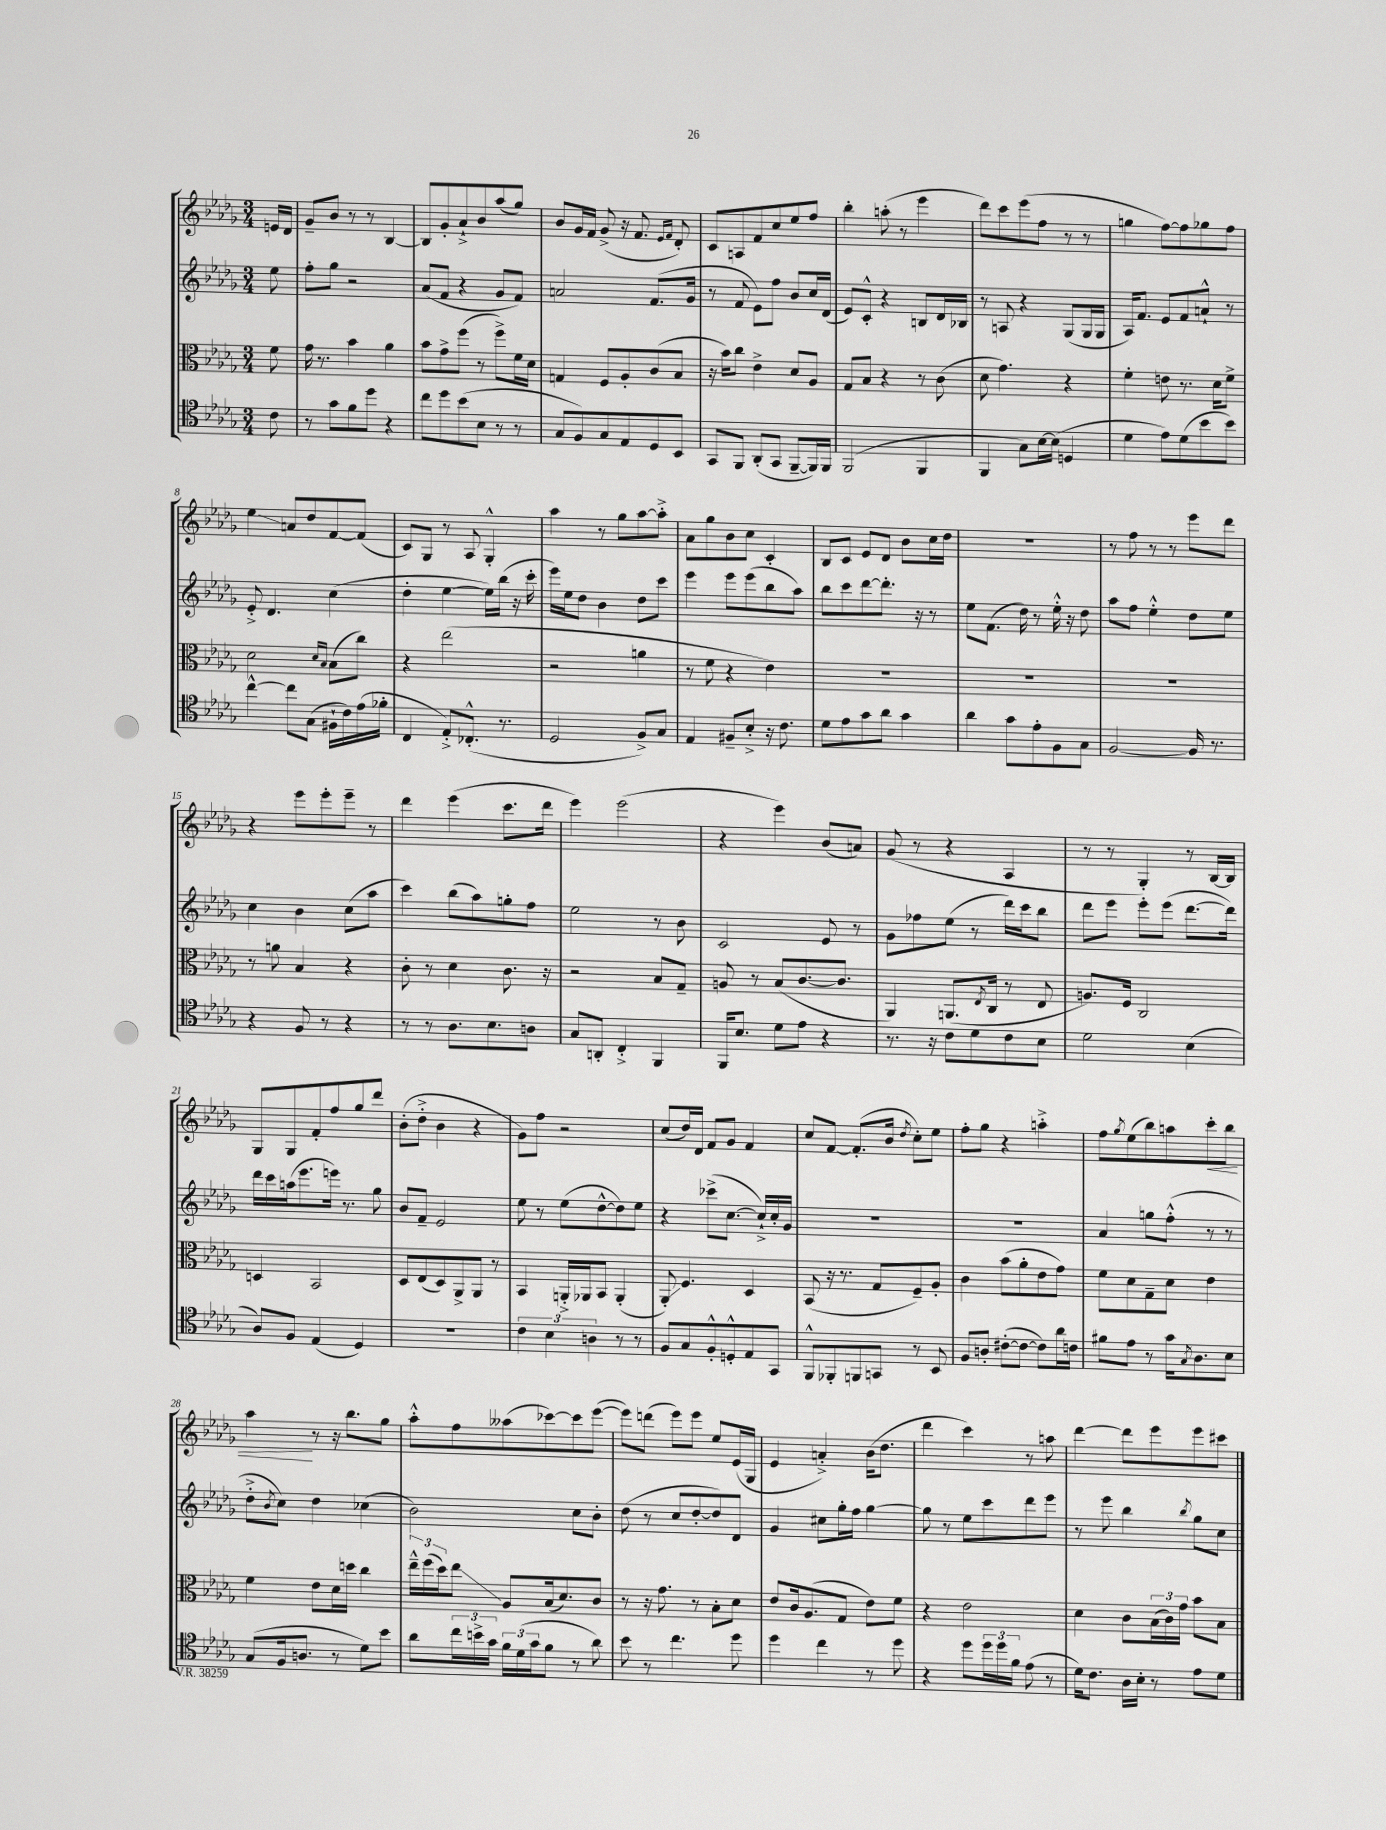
<<
\new StaffGroup <<
\new Staff = "s0" {
    \clef treble \key des \major \numericTimeSignature \time 3/4 \partial 8
    e'16 des'16 |
    ges'8-- bes'8 r8 r8 bes4~ |
    bes8 ges'8-. aes'8-!-> bes'8 aes''8( ges''8) |
    bes'8 ges'16 f'16 ges'8->( r16 f'8. \grace { ees'16 f'16 } des'8-.) |
    c'8 a8 f'8 c''8 ees''8 f''8 |
    bes''4-. a''8-.( r8 ees'''4 |
    des'''8) c'''8 ees'''8( f''8 r8 r8 |
    g''4 f''8~) f''8 ges''8 f''8 |
    ees''4\glissando a'8 des''8 f'8~ f'8( |
    c'8) ges8 r8 aes8 ges4-.-^ |
    aes''4 r8 ges''8 aes''8~ aes''8-.-> |
    aes'8 ges''8 bes'8 c''8 c'4-. |
    bes8 c'8 ees'8 des'8 bes'8 c''16 des''16 |
    R2. |
    r8 f''8 r8 r8 ees'''8 des'''8 |
    r4 ees'''8 ees'''8-. ees'''8-- r8 |
    des'''4 ees'''4( c'''8. des'''16 |
    ees'''4) ees'''2( |
    r4 ees'''4) bes'8( a'8) |
    ges'8( r8 r4 aes4 |
    r8 r8 ges4-.) r8 bes16~ bes16 |
    ges8 ges8 f'8-. f''8 ges''8 des'''8 |
    bes'8-.( des''8-.-> bes'4 r4 |
    ges'8) f''8 r2 |
    c''8( des''16) des'16 f'8 ges'8 f'4 |
    c''8 f'8~ f'8.-.( bes'16 \acciaccatura { des''8 } c''8-.) ees''8 |
    f''8-. ges''8 r4 a''4-.-> |
    f''8 \acciaccatura { ges''8 } ees''8( bes''8) a''8 c'''8-.\< bes''8 |
    aes''4\! r8 r16 bes''8. ges''8 |
    aes''8-.-^ f''8 aeses''8( ces'''8~) ces'''8 ees'''8~( |
    ees'''8) d'''8( ees'''8) ees'''8 ees''8 ees'16( ges16 |
    ees'4 a'4-.->) bes'16( des''8. |
    des'''4 c'''4) r8 a''8 |
    des'''4~ des'''8 ees'''8 ees'''8 cis'''8 \bar "|." |
}
\new Staff = "s1" {
    \clef treble \key des \major \numericTimeSignature \time 3/4 \partial 8
    ees''8 |
    f''8-. ges''8 r2 |
    aes'8( f'8 r4 ges'8 f'8) |
    a'2 f'8.( ges'16 |
    r8 f'8 ees'8) f''8 bes'8 c''16 des'16( |
    ees'8) c'8-.-^ r4 b8 des'16 bes16 |
    r8 a8 r4 ges8( ges16 ges16 |
    aes16) f'8. ees'8 f'8 a'8-!-^ r8 |
    ees'8-.-> des'4. c''4( |
    des''4-. ees''4~ ees''16) bes''16( r16 c'''16-. |
    ees'''16) ees''16 des''8 bes'4 des''8 c'''8 |
    ees'''4 ees'''8 ees'''8( bes''8 aes''8) |
    bes''8 c'''8 des'''8~ des'''8.-. r16 r8 |
    ees''8 f'8.( des''16) r8 ees''16-.-^ r16 des''8 |
    aes''8 f''8 ees''4-.-^ des''8 ees''8 |
    c''4 bes'4 c''8( aes''8 |
    c'''4) bes''8( aes''8) g''8-. f''8 |
    ees''2 r8 bes'8 |
    c'2 ees'8 r8 |
    ges'8 fes''8 ees''8( r8 des'''16) c'''16 bes''8 |
    des'''8 ees'''8 ees'''8-. ees'''8( des'''8.~ des'''16) |
    des'''16 c'''16 a''16( ees'''8. e'''16) r8. ges''8 |
    bes'8 f'8-- ees'2 |
    ees''8 r8 ees''8( des''8~-^ des''8) ees''8 |
    r4 ces'''8->( c''8.~ c''16-!->) c''16-. ges'16 |
    R2. |
    R2. |
    aes'4 g''8 f''8-.-^( r8 r8 |
    des''8-.-> \acciaccatura { bes'8 } c''8) des''4 ces''4( |
    bes'2) c''8 bes'8-. |
    des''8( r8 c''8 des''8~-. des''8) des'8 |
    ges'4 cis''8 ges''16-. f''16 ges''4~ |
    ges''8 r8 ees''8 c'''8 des'''8 ees'''8 |
    r8 ees'''8 bes''4 \acciaccatura { bes''8 } ges''8 c''8 \bar "|." |
}
\new Staff = "s2" {
    \clef alto \key des \major \numericTimeSignature \time 3/4 \partial 8
    f'8 |
    ges'16 r8. bes'4 aes'4 |
    bes'8 ges'8-> f''8( r8 f''8->) f'16 des'16 |
    g4 f8 aes8-. c'8( bes8 |
    r16 bes'16) c''8 ees'4-> des'8 aes8 |
    ges8 bes8 r4 r8 c'8( |
    des'8 ges'4.) r4 |
    f'4-. e'8 r8. des'16 f'8-> |
    des'2 \grace { des'16 bes16 } bes8( c''8) |
    r4 ees''2( |
    r2 a'4 |
    r8 f'8 r4 ees'4) |
    R2. |
    R2. |
    R2. |
    r8 a'8 bes4 r4 |
    c'8-. r8 des'4 c'8. r16 |
    r2 bes8 ges8-- |
    a8 r8 bes8( c'8.~ c'8. |
    aes,4) a,8.( \acciaccatura { ees8 } c16 r8 ees8 |
    a8.) f16 c2 |
    d4 bes,2 |
    des8 ees8( des8) aes,8-> aes,8 r8 |
    bes,4 a,16-.-> aes,16 bes,8 aes,4-.( |
    aes,8-.\glissando) f4. des4 |
    bes,8( r16 r8. ges8 f8--) aes8-. |
    c'4 bes'8( aes'8-. ees'8 ges'8) |
    f'8 des'8 ges8-- des'8 ees'4 |
    f'4 ees'8 des'16 d''16 c''4 |
    \tuplet 3/2 { ees''16---^ f''16( des''16) } ees''8\glissando aes8 bes16( des'8.) c'8 |
    r8 r16 ges'8. r8 bes8-. des'8 |
    ees'8 c'16 aes8.( ges8 ees'8) f'8 |
    r4 ees'2 |
    des'4 c'8 \tuplet 3/2 { bes16( c'16) ges'16 } bes'8 bes8 \bar "|." |
}
\new Staff = "s3" {
    \clef tenor \key des \major \numericTimeSignature \time 3/4 \partial 8
    c'8 |
    r8 ges'8 f'8 des''8 r4 |
    c''8 des''8 bes'8( bes8 r8 r8 |
    ges8 f8) ges8 ees8 des8 bes,8 |
    ges,8 f,8 aes,8-.( ges,8 f,8~-- f,16) f,16 |
    f,2( f,4 |
    f,4 ges8) bes16~ bes16( d4 |
    des'4 ees'8) des'8( bes'8 bes'8) |
    c''4~-^ c''8 ges8( fis16-! c'16) ees'16( fes'16-. |
    c4 ees8-.->) ces8.-.-^( r8. |
    des2 f8->) ges8 |
    ees4 fis8-- bes8-.-> r16 c'8. |
    des'8 ees'8 ges'8 aes'8 ges'4 |
    aes'4 ges'8 ees'8-. f8 ges8 |
    f2~ f16 r8. |
    r4 f8 r8 r4 |
    r8 r8 aes8. bes8. a8 |
    ges8 a,8-. c4-.-> f,4 |
    f,16 bes8. des'8 ees'8 r4 |
    r8. r16 c'8 des'8 c'8 bes8 |
    des'2 bes4( |
    aes8) f8 ees4( des4) |
    R2. |
    \tuplet 3/2 { c'4 bes4 a4 } r8 r8 |
    f8 ges8 f8-.-^ d8-.-^ ees8 ges,8 |
    f,8-^ fes,8-. f,8 g,8 r8 bes,8 |
    f8 a8-. cis'8~-.( cis'8~ cis'8) aes'16 c'16 |
    fis'8 ees'8 r8 ges'16 \acciaccatura { ges8 } aes8. bes8 |
    ges8( f16 a8. r8 des'8) bes'8 |
    aes'8 \tuplet 3/2 { c''16 b'16-> ges'16 } \tuplet 3/2 { f'16 des'16( ges'16 } f'8 r8 aes'8) |
    bes'8 r8 c''4. des''8 |
    des''4 c''4 r8 des''8 |
    r4 des''8 \tuplet 3/2 { des''16 des''16 f'16 } ees'8( r8 |
    des'16) c'8. aes16 bes16-. r8 ees'8 des'8 \bar "|." |
}
>>
>>
